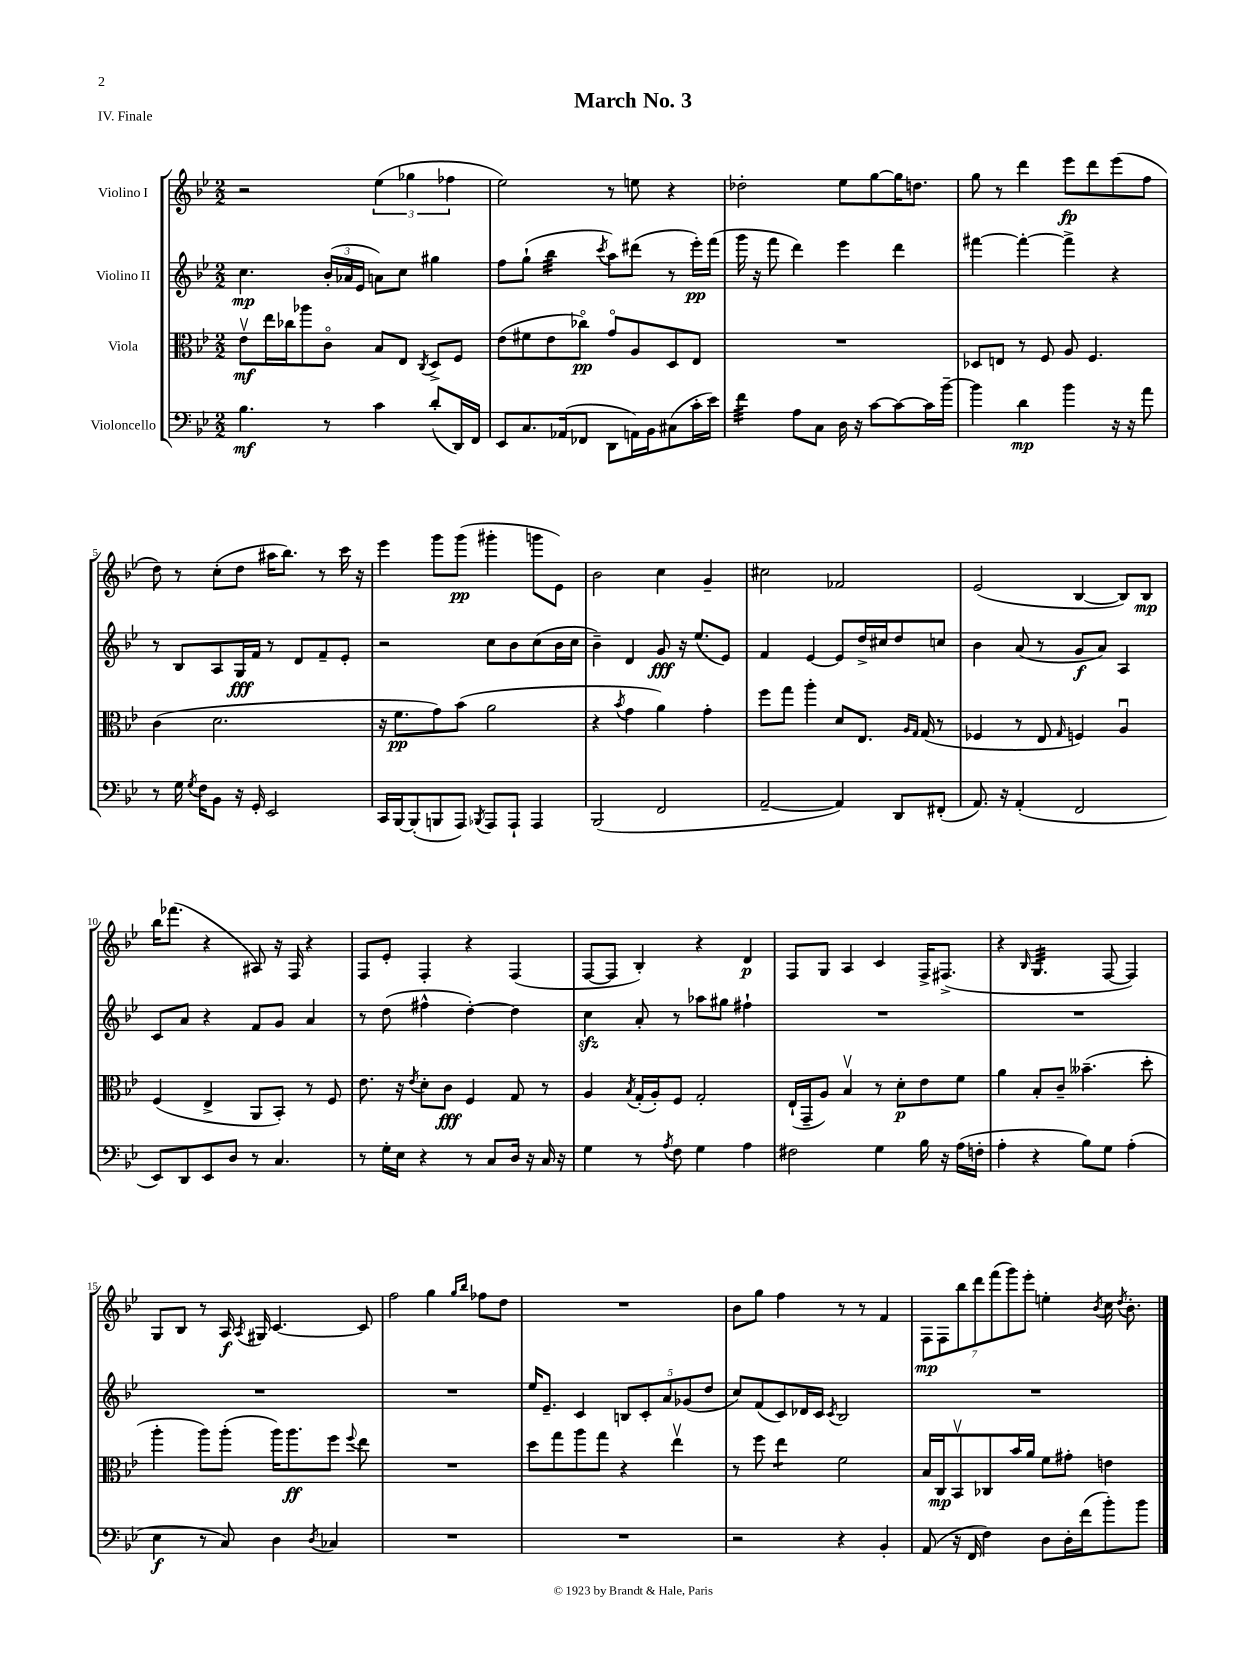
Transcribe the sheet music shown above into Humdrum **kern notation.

**kern	**kern	**kern	**kern
*staff4	*staff3	*staff2	*staff1
*clefF4	*clefC3	*clefG2	*clefG2
*k[b-e-]	*k[b-e-]	*k[b-e-]	*k[b-e-]
*M2/2	*M2/2	*M2/2	*M2/2
4.B-\	8e-v\L	4.cc\	2r
.	16ee-\L	.	.
.	16cc-\J	.	.
.	8aa-\	.	.
8r	8co\J	(24b-'/LL	.
.	.	24a-/	.
.	.	24e-/JJ	.
4c\	8B-/L	8a\L)	(6ee-\
.	8E-/J	8cc\J	.
.	.	.	6gg-\
.	8qC/	.	.
(8d'/L	8D^/L	4gg#\	.
.	.	.	6ff-\
16DD/L)	8F/J	.	.
16FF/JJ	.	.	.
=	=	=	=
8EE-/L	(8e-\L	8ff\L	2ee-\)
8.C/	8f#\	(8gg`\J	.
.	8e-\	4bb-\	.
(16AA-/k	.	.	.
8FF-/J	8cc-o\J)	.	.
.	.	8qccc/	.
8DD\L	8go/L	8aa\L)	8r
16AA\L)	8A/	(8ddd#\J	8ee\
16BB-\J	.	.	.
(8C#\	8D/	8r	4r
16c'\L	8E-/J	16eee-'\LL)	.
16e-\JJ)	.	(16fff\JJ	.
=	=	=	=
4f\	1r	16ggg\	2dd-'\
.	.	16r	.
.	.	8fff\	.
8A\L	.	4ddd\)	.
8C\J	.	.	.
16D\	.	4eee-\	8ee-\L
16r	.	.	.
[8c\L	.	.	[8gg\
8c\_	.	4ddd\	16gg\]K
.	.	.	8.dd\J
16c\]L	.	.	.
[16b-~\JJ	.	.	.
=	=	=	=
4b-\]	8D-/L	[4fff#\	8gg\
.	8E/J	.	8r
4d\	8r	4fff#'\_	4ddd\
.	8F/	.	.
4b-\	8A/	4fff#^\]	8eee-\L
.	4.F/	.	8ddd\
16r	.	4r	(8eee-\
16r	.	.	.
8a\	.	.	8ff\J
=	=	=	=
8r	(4c\	8r	8dd\)
16G\	.	8B-/L	8r
8qG/	.	.	.
16F\LK	.	.	.
8BB-\J	2.d\	8A/	(8cc'\L
16r	.	16G/L	8dd\J
16GG'/	.	16f/JJ	.
2EE-/	.	8r	16aa#\LK
.	.	.	8.bb-\J)
.	.	8d/L	.
.	.	8f~/	8r
.	.	8e-'/J	16ccc\
.	.	.	16r
=	=	=	=
16CC/LL	16r	2r	4eee-\
[16BBB-/J	8.f\L	.	.
(8BBB-'/]	.	.	.
8BBB/	8g\)	.	8ggg\L
8AAA/J)	(8b-\J	.	(8ggg\J
8qBBB-/	.	.	.
8AAA/L	2a\	8cc\L	4ggg#'\
8AAA`/J	.	8b-\	.
4AAA/	.	(8cc\	8ggg\L
.	.	16b-\L	8e-\J)
.	.	16cc\JJ	.
=	=	=	=
(2BBB-/	4r	4b-~\)	2b-\
.	8qb-/	.	.
.	4g\	4d/	.
2FF/	4a\)	8g/	4cc\
.	.	16r	.
.	.	(8.ee-/L	.
.	4g'\	.	4g~/
.	.	8e-/J)	.
=	=	=	=
[2AA~/	8ff\L	4f/	2cc#\
.	8gg\J	.	.
.	4aa'\	[4e-/	.
4AA/])	8d/L	8e-/]L	2f-/
.	8.E-/J	16dd^/L	.
.	.	16cc#/J	.
8DD/L	.	8dd/	.
.	16qqA/LL	.	.
.	16qqG/JJ	.	.
.	(16G/	.	.
(8FF#'/J	8r	8cc/J	.
=	=	=	=
8.AA/)	4F-/	4b-\	(2e-/
16r	.	.	.
(4AA'/	8r	(8a/	.
.	8E-/	8r	.
.	16qqG/	.	.
2FF/	4F/)	8g/L	[4B-/
.	.	8a/J)	.
.	4Au/	4A/	8B-/]L)
.	.	.	8B-/J
=	=	=	=
8EE-/L)	(4F/	8c/L	16bb-\LK
.	.	.	(8.fff-\J
8DD/	.	8a/J	.
8EE-/	4E-^/	4r	4r
8D/J	.	.	.
8r	8AA/L	8f/L	8A#/)
4.C/	8BB-'/J)	8g/J	16r
.	.	.	16F/
.	8r	4a/	4r
.	8F/	.	.
=	=	=	=
8r	8.e-\	8r	8F/L
16G'\LL	.	(8dd\	8e-'/J
16E-\JJ	16r	.	.
.	8qe-/	.	.
4r	8d'\L	4ff#^^\	4F'/
.	8c\J	.	.
8r	4F/	[4dd'\)	4r
8C/L	.	.	.
16D/Jk	8G/	4dd\]	(4F/
16r	.	.	.
16C/	8r	.	.
16r	.	.	.
=	=	=	=
4G\	4A/	4cc\	[8F/L
.	.	.	8F/]J
.	8qB-/	.	.
8r	(16G'/LL	8a'/	4B-'/)
.	16A'/J)	.	.
8qA/	.	.	.
8F\	8F/J	8r	.
4G\	2G'/	8aa-\L	4r
.	.	8gg#\J	.
4A\	.	4ff#`\	4d/
=	=	=	=
2F#\	(16E-`/LL	1r	8F/L
.	16GG~/J	.	.
.	8A/J)	.	8G/J
.	4B-v/	.	4A/
4G\	8r	.	4c/
.	8d'\L	.	.
16B-\	8e-\	.	16F^/LK
16r	.	.	(8.F#^/J
(16A\LL	8f\J	.	.
16F'\JJ	.	.	.
=	=	=	=
4A'\	4a\	1r	4r
.	.	.	16qqB-/
4r	8B-'/L	.	4.G/
.	8c~/J	.	.
8B-\L)	(4.b--~\	.	.
8G\J	.	.	[8F/
(4A'\	.	.	4F/])
.	8dd'\	.	.
=	=	=	=
4E-\	4aa'\	1r	8G/L
.	.	.	8B-/J
8r	8aa\L)	.	8r
8C/)	(8aa'\J	.	16A/
.	.	.	8qA/
.	.	.	16G#/
4D\	16aa\LK)	.	[4.c/
.	8.aa\	.	.
8qD/	.	.	.
4C-/	8ff\J	.	.
.	8qqff/	.	.
.	8ee-\	.	8c/]
=	=	=	=
1r	1r	1r	2ff\
.	.	.	4gg\
.	.	.	16qqgg/LL
.	.	.	16qqbb-/JJ
.	.	.	8ff-\L
.	.	.	8dd\J
=	=	=	=
1r	8dd\L	16ee-/LK	1r
.	.	8.e-~/J	.
.	8gg\	.	.
.	8aa\	4c/	.
.	8gg\J	.	.
.	4r	10B/L	.
.	.	10c'/	.
.	.	10a/	.
.	4ee-v\	.	.
.	.	(10g-/	.
.	.	10dd/J	.
=	=	=	=
2r	8r	8cc/L)	8b-\L
.	8ff\	(8f/	8gg\J
.	4ee-\	8c/)	4ff\
.	.	16d-/L	.
.	.	16c/JJ	.
.	.	8qc/	.
4r	2f\	2B-/	8r
.	.	.	8r
4BB-'/	.	.	4f/
=	=	=	=
(8AA/	16B-/LL	1r	14F\L
.	16C/J	.	.
.	.	.	14F\
16r	8BB-v/	.	.
.	.	.	14bb-\
16FF/	.	.	.
.	.	.	14ddd\
4F\)	8C-/	.	.
.	.	.	(14fff\
.	.	.	14ggg\)
.	16b-/L	.	.
.	.	.	14eee-'\J
.	16a/JJ	.	.
8D\L	8f\L	.	4ee'\
16D'\L	8g#'\J	.	.
(16f\J	.	.	.
.	.	.	8qb-/
8b-'\)	4e\	.	16cc\
.	.	.	8qdd/
.	.	.	8.b-'\
8b-\J	.	.	.
==	==	==	==
*-	*-	*-	*-
